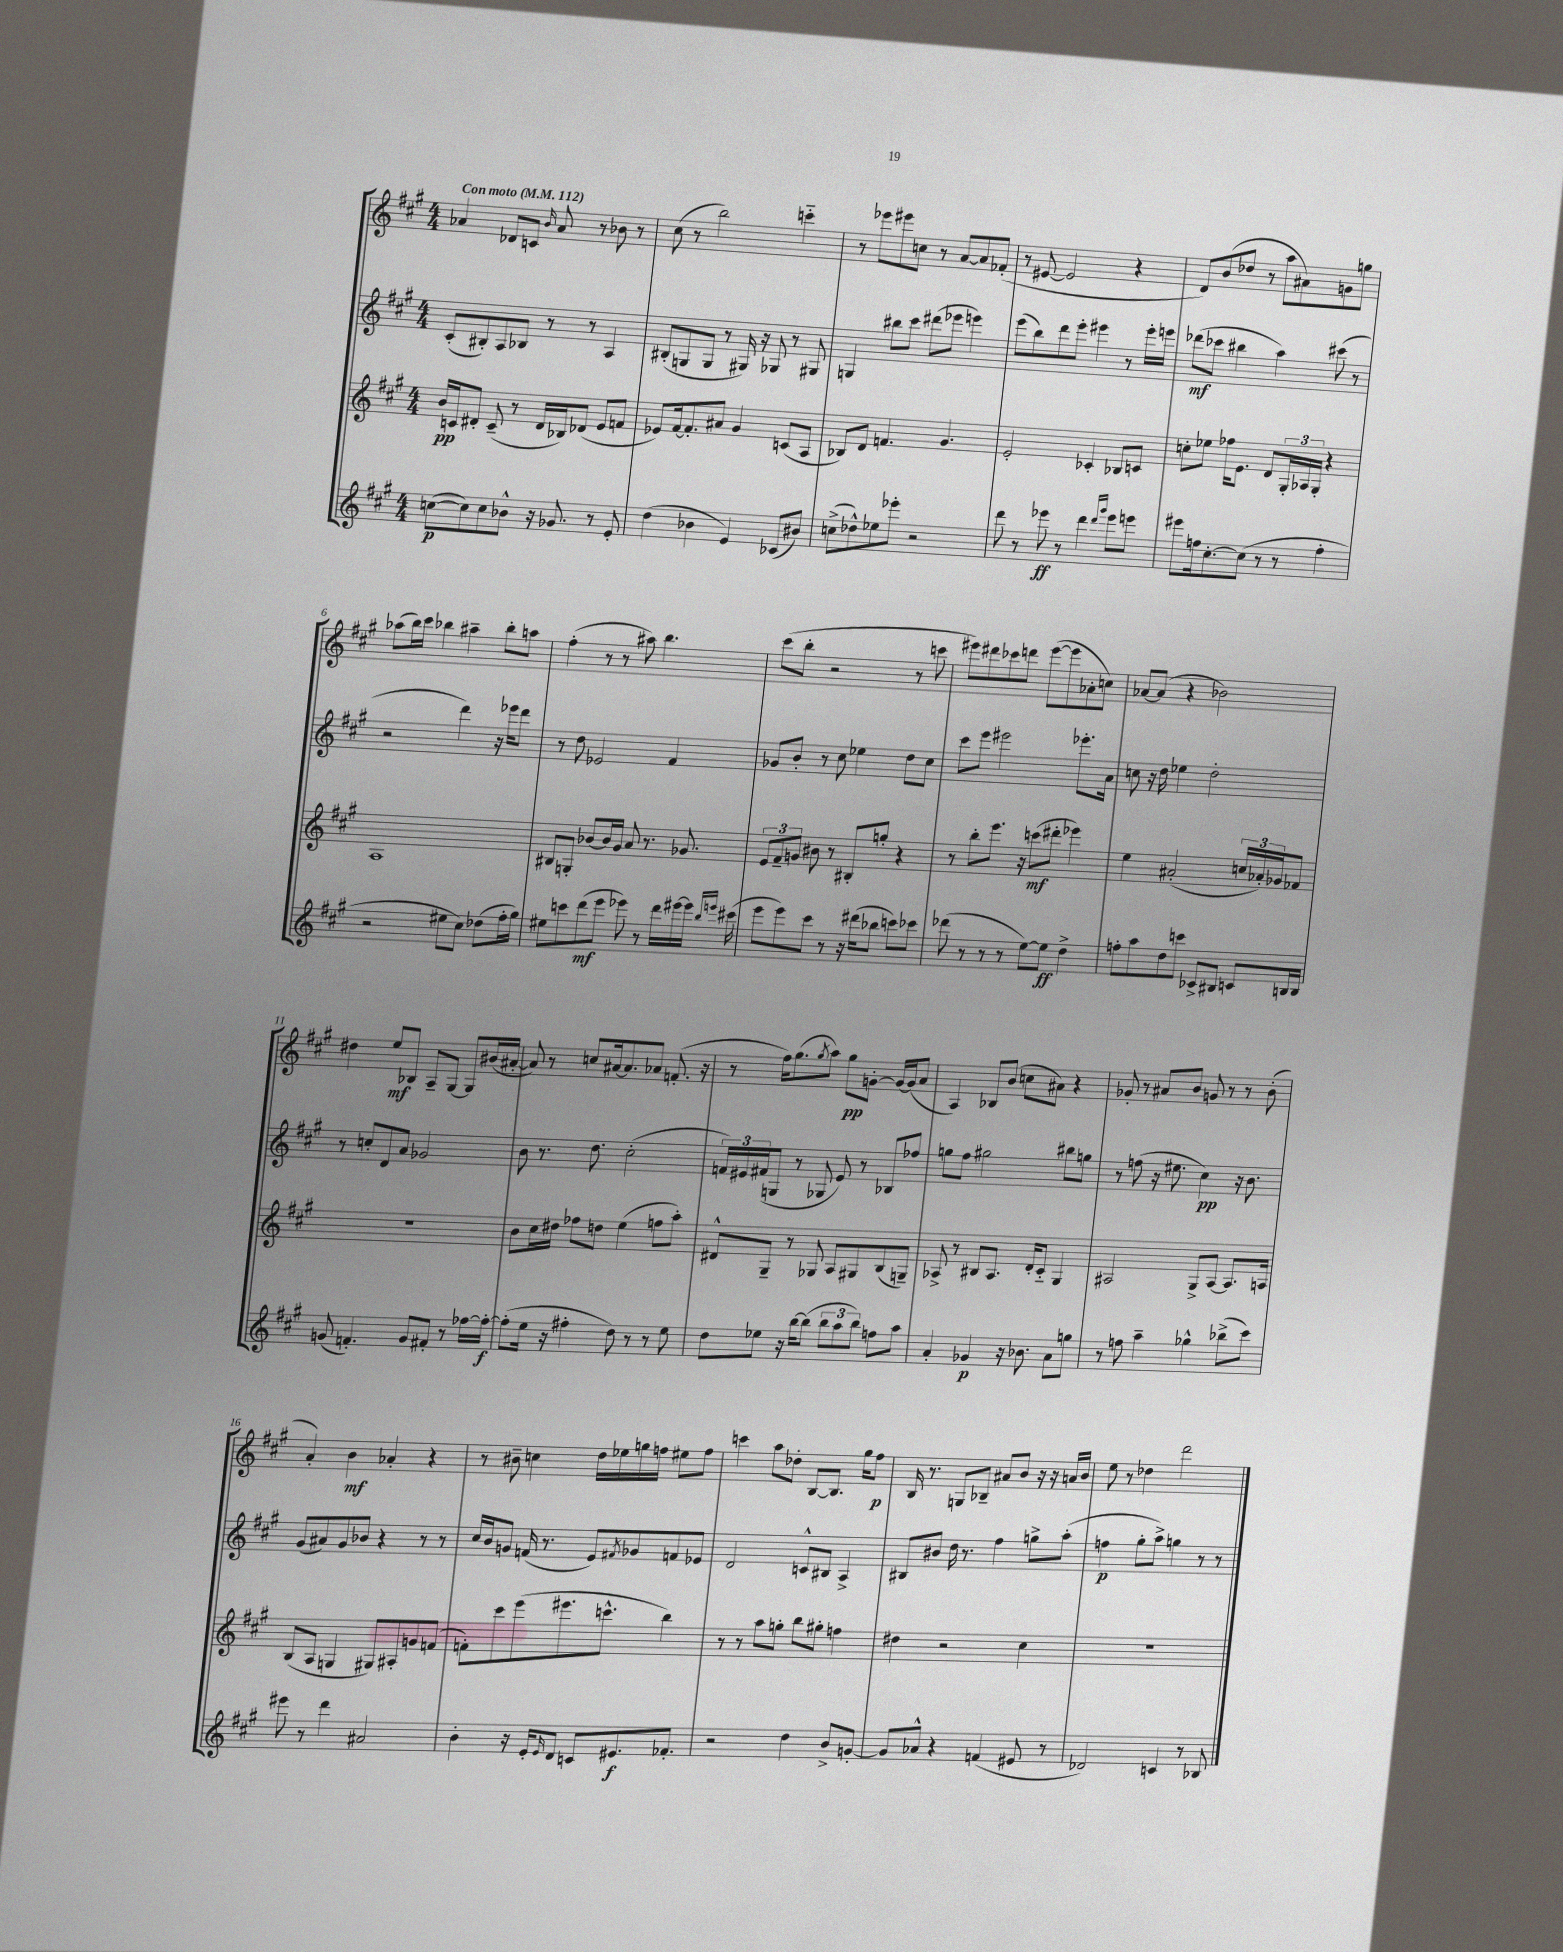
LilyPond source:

<<
\new StaffGroup <<
\new Staff = "s0" {
    \clef treble \key a \major \numericTimeSignature \time 4/4 \tempo "Con moto" 4 = 112
    aes'4 des'8 c'8 \grace { b'16 } aes'8 r8 bes'8 r8 |
    cis''8( r8 b''2) c'''4-_ |
    r8 ees'''8 eis'''8 c''8 r8 a'8~ a'8 fes'8-.( |
    r8 eis'8~ eis'2 r4 |
    d'8) b'8( des''8 r8 a''8 ais'8) g'8 g''8 |
    aes''8( b''16) cis'''16 bes''4 ais''4-- bes''8-. a''8 |
    fis''4-.( r8 r8 ais''8) b''4. |
    cis'''8( b''8-. r2 r8 c'''8 |
    eis'''8) dis'''8 ces'''8 d'''8 eis'''8~( eis'''8 aes'8-. c''8) |
    aes'8~ aes'8( r4 bes'2) |
    dis''4 e''8\mf bes8 a8-- gis8~ gis8 bis'16( ais'16~-. |
    ais'8) r8 c''8 ais'16~ ais'8. aes'8 f'8.-.( r16 |
    r8 fis''16) gis''8.( \acciaccatura { gis''8 } a''8) gis''8\pp g'8~-. g'16~ g'16( a'8 |
    a4) bes8 b'8( c''8 ais'8) r4 |
    ges'8-. r8 ais'8 b'8 g'8 r8 r8 b'8-.( |
    a'4-.) b'4\mf aes'4-. r4 |
    r8 bis'8-- c''4 d''16 ees''16 g''16 f''16 eis''8 f''8 |
    c'''4 a''8 des''8-. b8~ b8. gis''16 fis''8\p |
    b16 r8. g8 bes8-- ais'8 b'8 r16 r16 a'16 b'16 |
    e''8 r8 des''4 d'''2 \bar "|." |
}
\new Staff = "s1" {
    \clef treble \key a \major \numericTimeSignature \time 4/4
    cis'8-.( bis8-.) a8 bes8 r8 r8 a4 |
    bis8-.( g8 g8 r8 gis16) r16 ges8 r8 gis8 |
    g4 bis''8 cis'''8 dis'''8( ees'''8 e'''4) |
    e'''8( b''8) d'''8 e'''8-. eis'''4 r8 eis'''16-. e'''16 |
    des'''8\mf( ces'''8 bis''4 a''4) cis'''8( r8 |
    r2 d'''4) r16 ees'''16 d'''8 |
    r8 d''8 ees'2 fis'4 |
    ges'8 b'8-. r8 cis''8 ees''4 d''8 cis''8 |
    cis'''8 e'''8 eis'''2 ees'''8.-. a'16 |
    c''8 r16 d''16 ees''4 d''2-. |
    r8 c''8-. d'8 a'8 ges'2 |
    b'8 r8. d''8. cis''2-.( |
    \tuplet 3/2 { f'16) eis'16 fis'16( } g8 r8 ges8 eis'8) r8 bes8 fes''8 |
    g''8 fis''8 gis''2 bis''8 g''8 |
    r8 f''8( r16 eis''8. cis''4\pp) r16 b'8. |
    gis'8( ais'8) gis'8 bes'8 r4 r8 r8 |
    cis''16 b'16 g'8 f'16( r8. e'8) \acciaccatura { fis'8 } ges'8 f'8 ees'8 |
    d'2 c'8-^ bis8 a4-> |
    bis8 bis'8 d''16 r8. fis''4 g''8-> a''8-.( |
    f''4\p gis''8-. a''8->) g''4 r8 r8 \bar "|." |
}
\new Staff = "s2" {
    \clef treble \key a \major \numericTimeSignature \time 4/4
    b'16\pp c'16 dis'8-. c'8--( r8 dis'16 bes16) des'8( e'8 f'8 |
    ees'8) fis'16~ fis'8.-. ais'8 gis'4 c'8( a8 |
    bes8) d'8 f'4. gis'4. |
    e'2-. ces'4-. bes8 c'8 |
    c''8-. ees''8 fes''16 e'8. d'8 \tuplet 3/2 { gis16-. aes16 gis16-. } r4 |
    a1 |
    bis8 g8-. bes'8~ bes'16 gis'16 a'8 r8. ges'8. |
    \tuplet 3/2 { e'8 fis'8-- g'8 } bis'8 r8 bis8-. g''8-. r4 |
    r8 b''8-. e'''8. r16 c'''8\mf( dis'''8-. ees'''4) |
    e''4 ais'2-.( \tuplet 3/2 { c''16 aes'16-.) ges'16 } fes'8 |
    R1 |
    b'8 cis''16 dis''16 fes''8 d''8 e''4( f''8 a''8-.) |
    dis'8-^ gis8-- r8 ges8 a8 gis8 b8( g8--) |
    aes8-> r8 bis8 aes8. d'16-. cis'8-_ gis4 |
    ais2 gis8-> ais8~ ais8. a16 |
    b8( a8 g4 gis8) ais8-. g'8 f'8( |
    f'8-.) cis'''8 e'''8( eis'''8. c'''8.-^ b''4) |
    r8 r8 a''8 g''8-. b''8 gis''8-. f''4 |
    dis''4 r2 cis''4 |
    R1 \bar "|." |
}
\new Staff = "s3" {
    \clef treble \key a \major \numericTimeSignature \time 4/4
    c''8~\p( c''8) c''8 bes'8-^ r16 ges'8. r8 e'8-. |
    d''4( bes'4 e'4) ces'8( bis'8) |
    c''8->( des''8-^) ees''8 ees'''8-. r2 |
    d'''8 r8 ees'''8\ff r8 d'''4 \grace { d'''16 gis'''16 } ees'''8 e'''8 |
    eis'''8 f''16 cis''8.~-. cis''8( r8 r8 f''4-. |
    r2 eis''8 cis''8) des''8( fis''16-. gis''16) |
    eis''8 c'''8 d'''8\mf( e'''8 ees'''8) r8 d'''16 eis'''16~ eis'''16 \grace { b''16 e'''16 } cis'''16( |
    e'''8 e'''8) cis'''8 r8 r16 dis'''16( bes''8 c'''8) ces'''8 |
    des'''8( r8 r8 r8 e''8~) e''8\ff d''4-> |
    f''8-. a''8 d''8 c'''8 ces'8-> bis8 c'8 b16 b16 |
    g'8( f'4.-.) g'8 fis'8-. r8 fes''16~ fes''16~-.\f |
    fes''8-.( e''16 r16 fis''4-. d''8) r8 r8 e''8 |
    d''8 ees''8 r16 b''16~ b''8( \tuplet 3/2 { b''8 a''8 b''8) } f''8 a''8 |
    a'4-. ges'4\p r16 bes'8. a'8 g''8 |
    r8 f''8 a''4-- ges''4-^ bes''8->( cis'''8) |
    eis'''8 r8 d'''4 ais'2 |
    b'4-. r16 e'16-. \grace { e'16 } d'8 c'8 eis'8.\f fes'8.-. |
    r2 d''4 b'8-> g'8~-. |
    g'8 aes'8-^ r4 f'4( eis'8 r8 |
    des'2) c'4 r8 bes8 \bar "|." |
}
>>
>>
